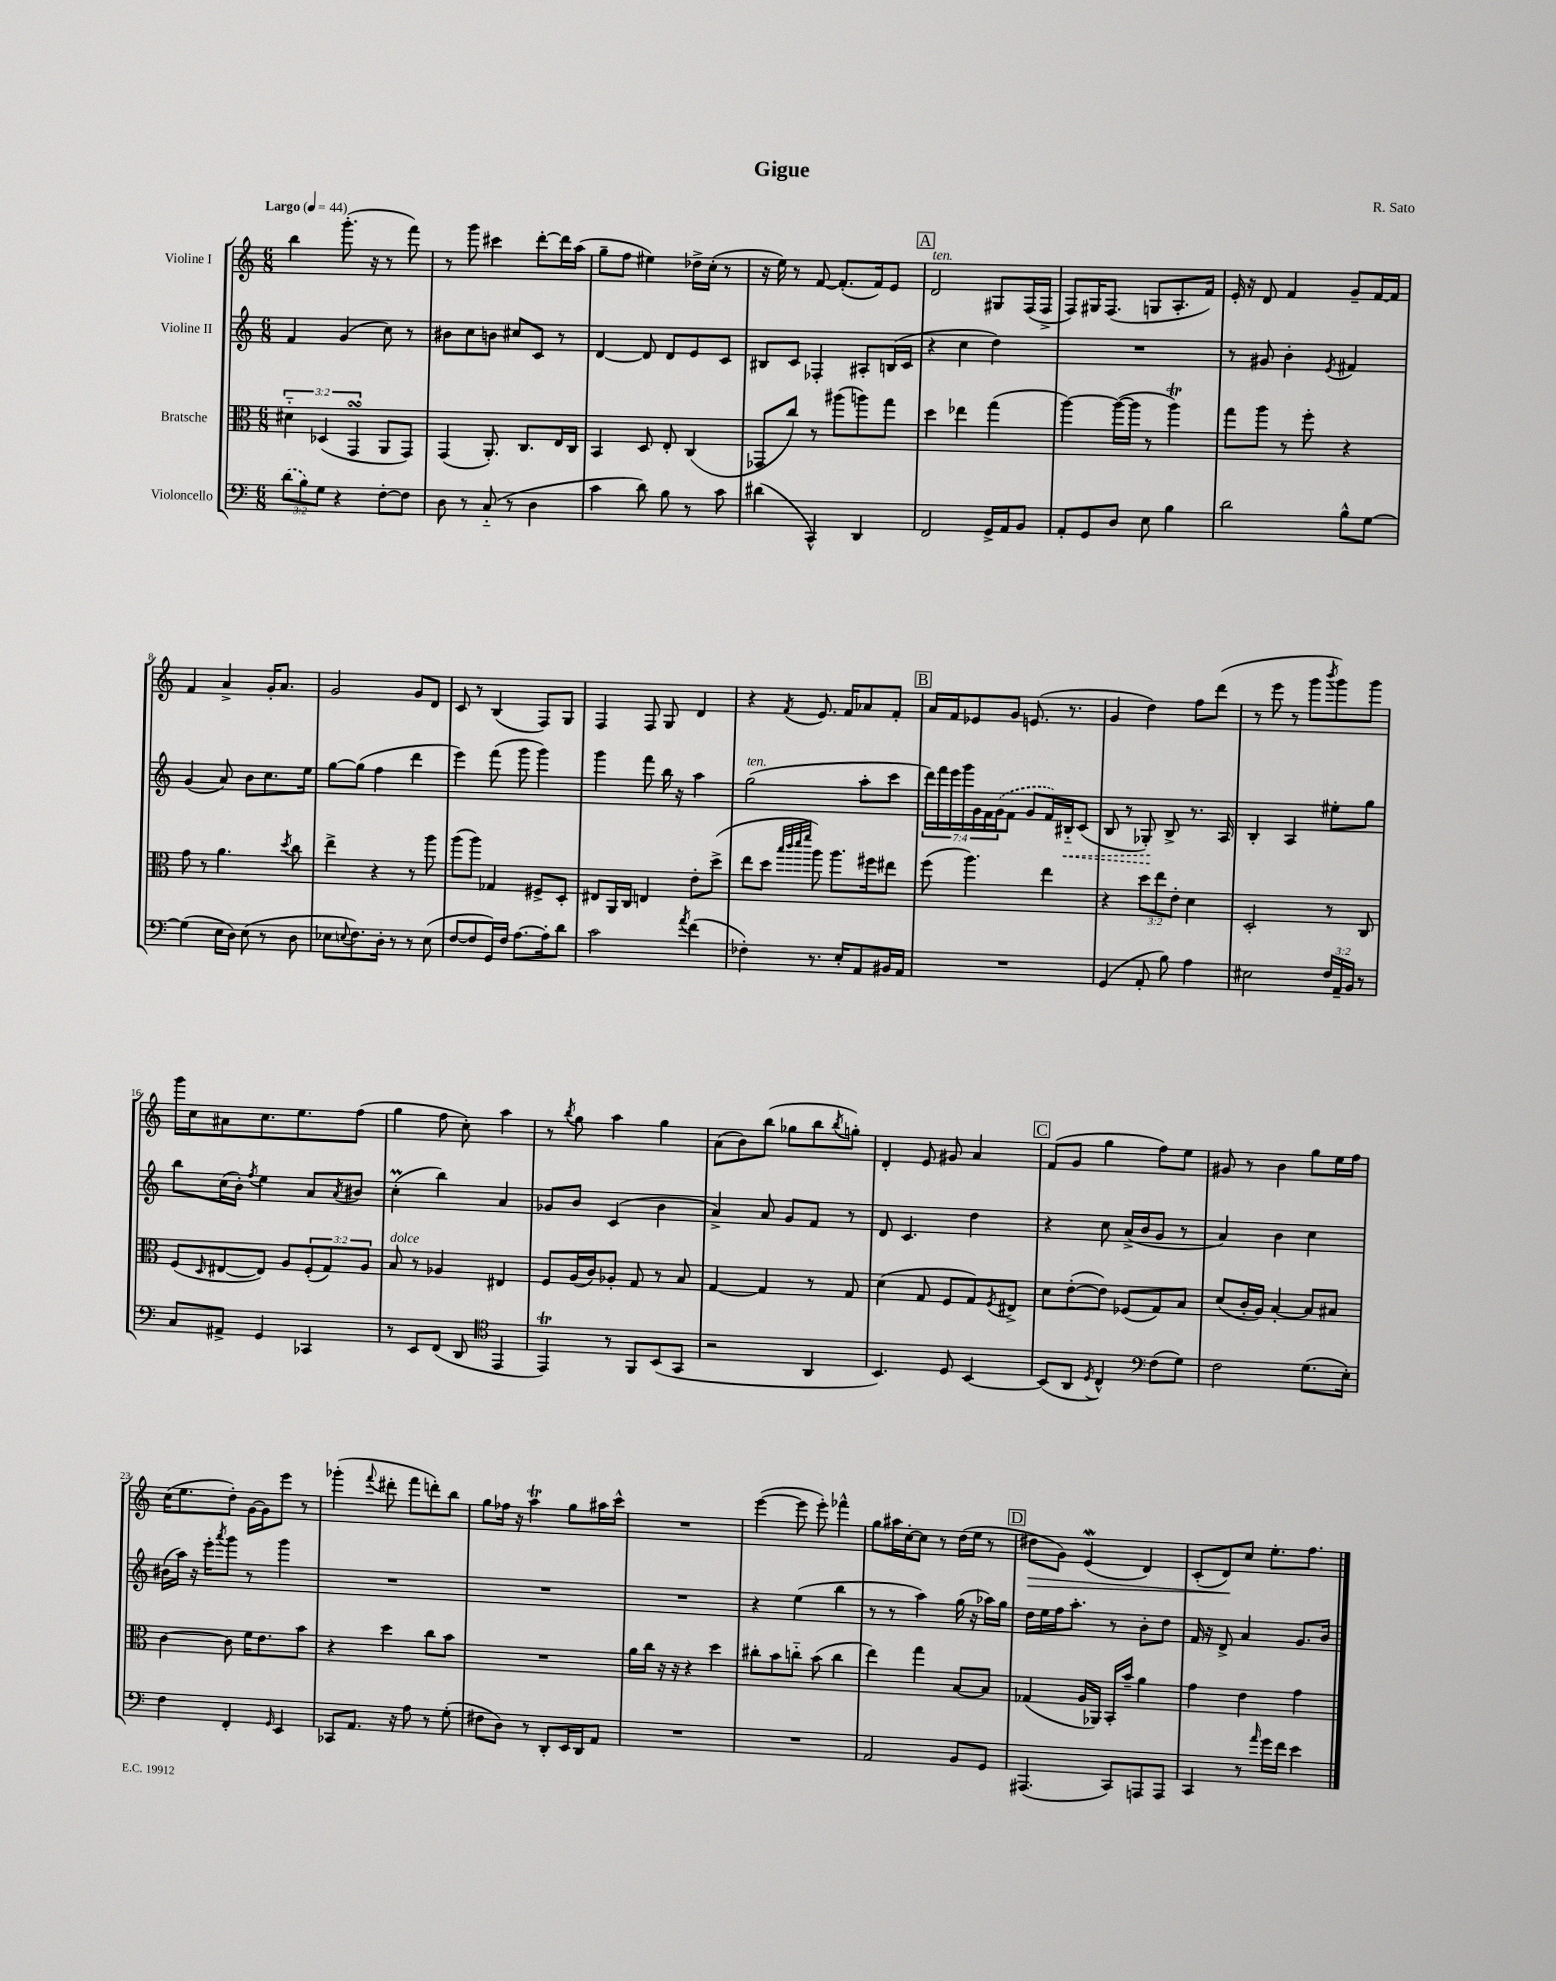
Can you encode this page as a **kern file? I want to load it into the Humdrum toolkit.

**kern	**kern	**kern	**kern
*staff4	*staff3	*staff2	*staff1
*clefF4	*clefC3	*clefG2	*clefG2
*k[]	*k[]	*k[]	*k[]
*M6/8	*M6/8	*M6/8	*M6/8
*MM44	*MM44	*MM44	*MM44
(12d	6d#'~	4f	4bb
12B)	.	.	.
12G	(6D-	.	.
4r	.	(4g	(8.ggg'
.	6GG	.	.
.	.	.	16r
[8F'	8AA	8cc)	8r
8F]	8GG)	8r	8fff)
=	=	=	=
8D	(4GG	8b#	8r
8r	.	8cc	8ggg
(8C'~	8.AA')	8b	4ccc#
8r	.	8cc#	.
.	8.C	.	.
4D	.	8c	[8ddd'
.	16E	8r	16ddd]
.	16C	.	(16aa
=	=	=	=
4c	4BB	[4d	8gg~
.	.	.	8ff
8d)	8D	8d]	4ee#)
8B	8E'	8d	.
8r	(4C	8e	16dd-^
.	.	.	(16cc'
8c	.	8c	8r
=	=	=	=
(4d#	8GG-	8B#	16r
.	.	.	16ee)
.	8cc)	8c	8r
4CC^^)	8r	4F-'	[8f
.	(8aa#	.	(8.f']
4DD	8aa)	8A#'	.
.	.	.	16f)
.	8gg	(16B	8e
.	.	16c	.
=	=	=	=
2FF	4dd	4r	2d
.	4ee-	4cc	.
16GG^	(4gg	4dd)	8G#
16AA	.	.	.
8BB	.	.	(16F
.	.	.	16F^
=	=	=	=
8AA'	[4aa)	2.r	8F)
8GG	.	.	16G#
.	.	.	(8.F
8D	(16aa_	.	.
.	16aa]	.	.
8E	8r	.	8G
4B	4aa)	.	8.A'
.	.	.	16f)
=	=	=	=
2d	8gg	8r	16e'
.	.	.	16r
.	8aa	8g#	8d
.	8r	4b'	4f
.	8ff'	.	.
.	.	8qe	.
8B^^	4r	4f#	8g~
[8G	.	.	[16f
.	.	.	16f]
=	=	=	=
(4G]	8g	(4g	4f
.	8r	.	.
16E	4.a	8a)	4a^
16D)	.	.	.
(8E	.	8b	.
8r	.	8.cc	16g'
.	.	.	8.a
.	8qdd	.	.
8D	8cc	.	.
.	.	16ee	.
=	=	=	=
8E-	4ee^	[8gg	2g
8qqE	.	.	.
8.F)	.	(8gg]	.
.	4r	4ff	.
16D'	.	.	.
8r	.	.	.
8r	8r	4ddd	8g
(8E	8aa	.	8d
=	=	=	=
[8F	(8aa	4eee)	8c
8F]	8aa)	.	8r
16GG)	4G-	(8fff	(4B
16F	.	.	.
[8.A	.	8ggg	.
.	8F#^	4ggg)	8F)
16A']	.	.	.
8d	8D'	.	8G
=	=	=	=
2c	8E#	4ggg	4F
.	16AA	.	.
.	16C	.	.
.	4E	8fff	8F
.	.	16bb	8G
.	.	16r	.
8qa	.	.	.
(4f	8e'	4aa	4d
.	(8dd^	.	.
=	=	=	=
4F-')	8ee	(2gg	4r
.	8dd	.	.
.	32qqbb	.	.
.	32qqccc	.	.
.	32qqddd	.	.
.	32qqfff	.	8qf
8.r	8aa)	.	8.e
.	8.aa	.	.
16E'	.	.	16f
8AA	.	8aa'	8a-
.	16ff#	.	.
16BB#	8ee#	8ccc	8f'
16AA	.	.	.
=	=	=	=
2.r	(8ff	28ddd)	16a
.	.	28fff	.
.	.	.	16f
.	.	28eee	.
.	.	28ggg	.
.	4.aa)	.	8e-
.	.	28g	.
.	.	28f	.
.	.	(28g	.
.	.	8f	8g
.	.	8g	(8.e
.	4ee	16f)	.
.	.	16B#'~	8.r
.	.	(8c	.
=	=	=	=
(4GG	4r	8B	4g
.	.	8r	.
8AA'	12dd	8G-')	4dd)
.	12ee	.	.
8B)	.	8B^	.
.	12e'	.	.
4A	4d	8.r	8ff
.	.	.	(8ddd
.	.	16A	.
=	=	=	=
2E#	2D'	4B'	8r
.	.	.	8eee
.	.	4A	8r
.	.	.	8ggg
.	.	.	8qbbb
24F	8r	8ee#'	8ggg)
24AA~	.	.	.
24BB	.	.	.
8r	8C	8gg	8ggg
=	=	=	=
8C	(8F	8bb	16ggg
.	.	.	16cc
.	16qqD	.	.
8AA#^	[8E#	(16cc	8a#
.	.	16b')	.
.	.	8qff	.
4GG	8E#])	4ee	8.cc
.	8A	.	.
.	.	.	8.ee
4CC-	(12F'	8a	.
.	12G)	.	.
.	.	8qa	.
.	.	8b#	(8ff
.	12A	.	.
=	=	=	=
8r	8B	(4cc'	4gg
8EE	8r	.	.
(8FF	4A-	4bb)	8ff
8DD	.	.	8cc')
*clefC4	*	*	*
4EE	4E#	4a	4aa
=	=	=	=
4EE)	8F	8g-	8r
.	.	.	8qbb
.	(16A	8b	8gg
.	16c)	.	.
8r	8A-'	(4c	4aa
8FF	8G	.	.
(8BB	8r	4b	4gg
8GG	8B	.	.
=	=	=	=
2r	[4G	4a^)	(8a
.	.	.	8b)
.	4G]	8a	(8bb
.	.	8g	8gg-
4AA	8r	8f	8bb
.	.	.	8qbb
.	8G	8r	8gg')
=	=	=	=
4.BB)	(4d	8d	4d'
.	.	4.c	.
.	8G	.	8e
8D	8F	.	8g#
[4BB	8G)	4dd	4a
.	8qF	.	.
.	8E#^	.	.
=	=	=	=
(8BB]	8d	4r	(8f
8AA	([8e'	.	8g
8qD	.	.	.
4C^^)	8e])	8cc	4gg
.	(8F-	(16a^	.
.	.	16b	.
*clefF4	*	*	*
(8F	8G)	8g	8ff)
8G)	8B	8r	8ee
=	=	=	=
2F	(8d	4a)	8g#
.	16c'	.	8r
.	16A)	.	.
.	[4B'	4b	4b
(8.G	8B]	4cc	8gg
.	8B#	.	16ee
16E')	.	.	16ff
=	=	=	=
4F	[4c	(16b#	(16cc
.	.	16aa)	8.ee
.	.	16r	.
.	.	16eee'	.
.	.	8qaaa	.
4FF'	8c]	8ggg	8dd')
.	16f	8r	[16g
.	8.e	.	16g]
16qqGG	.	.	.
4EE	.	4ggg	8eee
.	8b	.	8r
=	=	=	=
8CC-	4r	2.r	(4ggg-'
8.AA	.	.	.
.	.	.	8qqfff
.	4dd	.	8ddd#'
16r	.	.	.
8A	.	.	8fff
8r	8cc	.	8ddd')
(8G'	8b	.	8bb
=	=	=	=
8F#	2.r	2.r	8gg
8D)	.	.	16ff-
.	.	.	16r
8r	.	.	4aa
8DD'	.	.	.
16EE	.	.	8gg
16DD	.	.	.
8AA	.	.	16aa#
.	.	.	16ccc^^
=	=	=	=
2.r	16a	2.r	2.r
.	16cc	.	.
.	16r	.	.
.	16r	.	.
.	4r	.	.
.	4dd	.	.
=	=	=	=
2.r	8cc#'	4r	([4eee
.	8b	.	.
.	8cc'~	(4ee	8eee]
.	(8b	.	8eee')
.	4cc	4bb	4fff-^^
=	=	=	=
2AA	4ee)	8r	8gg
.	.	8r	16aa#
.	.	.	[16cc'
.	4gg	4aa)	8cc]
.	.	.	8r
8BB	[8B	(16gg	(16dd
.	.	16r	16ee
8GG	8B]	16aa-)	8r
.	.	16gg	.
=	=	=	=
(4.AAA#	(4G-	16dd	8dd#
.	.	16ee	.
.	.	16ff	8g)
.	.	8.aa'	.
.	16A	.	(4e
.	16AA-)	.	.
8CC)	16BB'	8r	.
.	16b~	.	.
8AAA	4a	8b'	4d)
8AAA	.	8dd	.
=	=	=	=
4CC	4g	16f	(8c'
.	.	16r	.
.	.	8d^	8d)
8r	4e	4a	8cc
16qqa	.	.	.
16g	.	.	8.ee'
16f	.	.	.
4e	4g	8.g	.
.	.	.	8.ff
.	.	16b	.
==	==	==	==
*-	*-	*-	*-
